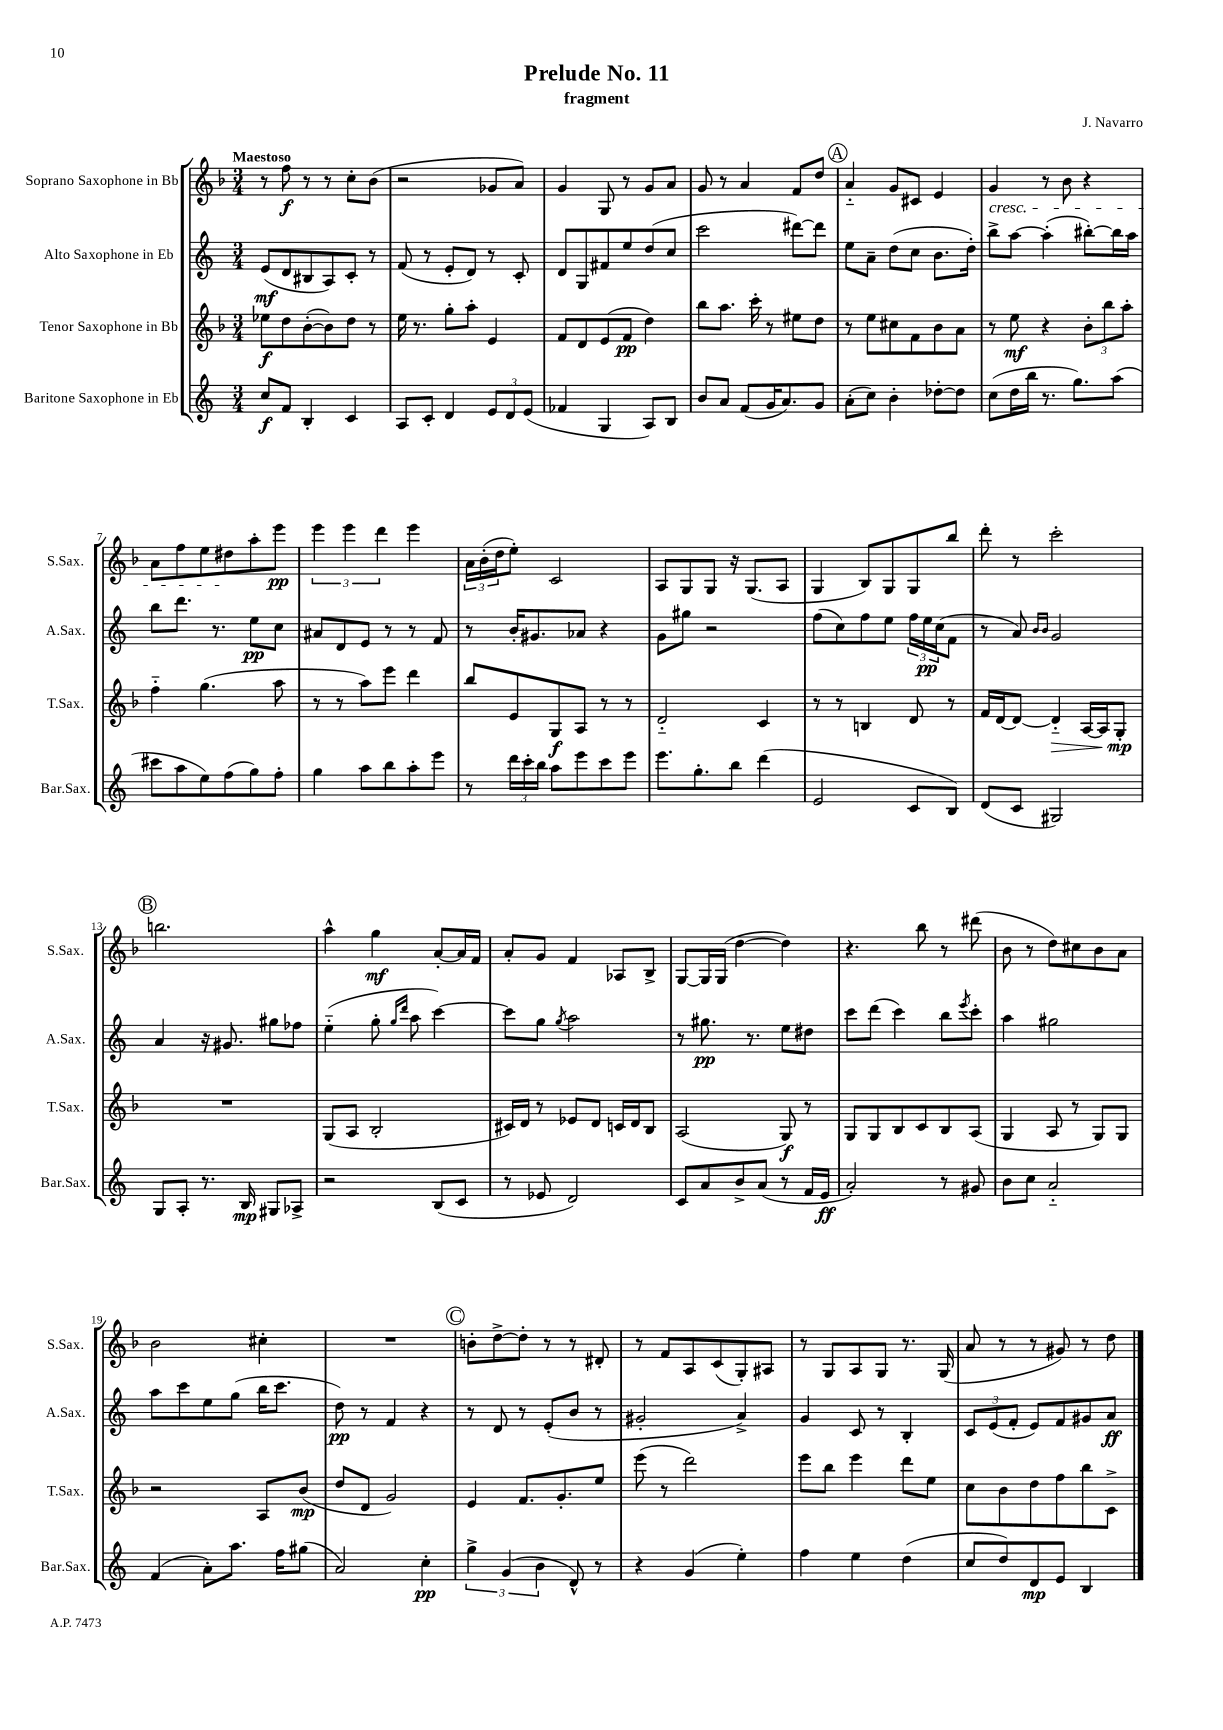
\header { title = "Prelude No. 11" composer = "J. Navarro" subtitle = "fragment" }
<<
\new StaffGroup <<
\new Staff = "s0" \with { instrumentName = "Soprano Saxophone in Bb" shortInstrumentName = "S.Sax." } {
    \clef treble \key f \major \numericTimeSignature \time 3/4 \tempo "Maestoso"
    r8 f''8\f r8 r8 c''8-. bes'8( |
    r2 ges'8 a'8) |
    g'4 g8 r8 g'8 a'8 |
    g'8 r8 a'4 f'8 d''8 |
    \mark \markup { \circle "A" } a'4-_ g'8 cis'8 e'4 |
    g'4\cresc r8 bes'8 r4 |
    a'8 f''8 e''8 dis''8\! a''8-. e'''8\pp |
    \tuplet 3/2 { e'''4 e'''4 d'''4 } e'''4 |
    \tuplet 3/2 { a'16 bes'16-.( d''16 } e''8-.) c'2 |
    a8 g8 g8 r16 g8.( a8 |
    g4 bes8) g8 g8 bes''8 |
    d'''8-. r8 c'''2-. |
    \mark \markup { \circle "B" } b''2. |
    a''4-^ g''4\mf a'8~-. a'16 f'16 |
    a'8-. g'8 f'4 aes8 bes8-> |
    g8~ g16 g16( d''4~ d''4) |
    r4. bes''8 r8 dis'''8( |
    bes'8 r8 d''8) cis''8 bes'8 a'8 |
    bes'2 cis''4-. |
    R2. |
    \mark \markup { \circle "C" } b'8-. d''8~-> d''8-. r8 r8 dis'8-. |
    r8 f'8 a8 c'8( g8-.) ais8 |
    r8 g8 a8 g8 r8. g16( |
    a'8 r8 r8 gis'8) r8 d''8 \bar "|." |
}
\new Staff = "s1" \with { instrumentName = "Alto Saxophone in Eb" shortInstrumentName = "A.Sax." } {
    \clef treble \key c \major \numericTimeSignature \time 3/4
    e'8\mf( d'8 bis8 a8) c'8-. r8 |
    f'8( r8 e'8-. d'8) r8 c'8-. |
    d'8 g8 fis'8 e''8 d''8( c''8 |
    c'''2 dis'''8~) dis'''8 |
    \mark \markup { \circle "A" } e''8 a'8-- d''8( c''8 b'8. d''16-.) |
    b''8-> a''8~ a''4-.( bis''8~-.) bis''16 a''16 |
    b''8 d'''8. r8. e''8\pp c''8 |
    ais'8 d'8 e'8 r8 r8 f'8 |
    r8 b'16-. gis'8. aes'8 r4 |
    g'8 gis''8 r2 |
    f''8( c''8) f''8 e''8 \tuplet 3/2 { f''16 e''16\pp c''16( } f'8 |
    r8 a'8) \grace { b'16 b'16 } g'2 |
    \mark \markup { \circle "B" } a'4 r16 gis'8. gis''8 fes''8 |
    e''4-_( g''8-. \grace { g''16 d'''16 } a''8 c'''4~) |
    c'''8 g''8 \acciaccatura { g''8 } a''2 |
    r8 gis''8.\pp r8. e''8 dis''8 |
    c'''8 d'''8( c'''4) b''8 \acciaccatura { e'''8 } c'''8-. |
    a''4 gis''2 |
    a''8 c'''8 e''8 g''8( b''16 c'''8. |
    d''8\pp) r8 f'4 r4 |
    \mark \markup { \circle "C" } r8 d'8 r8 e'8-.( b'8 r8 |
    gis'2-. a'4->) |
    g'4 c'8 r8 b4-. |
    \tuplet 3/2 { c'8 e'8( f'8-. } e'8) f'8 gis'8 a'8\ff \bar "|." |
}
\new Staff = "s2" \with { instrumentName = "Tenor Saxophone in Bb" shortInstrumentName = "T.Sax." } {
    \clef treble \key f \major \numericTimeSignature \time 3/4
    ees''8\f d''8 bes'8~-.( bes'8) d''8 r8 |
    e''16 r8. g''8-. a''8-. e'4 |
    f'8 d'8 e'8( f'8\pp d''4) |
    bes''8 a''8. c'''16-. r8 eis''8 d''8 |
    \mark \markup { \circle "A" } r8 e''8 cis''8 f'8 bes'8 a'8 |
    r8 e''8\mf r4 \tuplet 3/2 { bes'8-. bes''8 a''8-. } |
    f''4-_ g''4.( a''8 |
    r8 r8 a''8) e'''8 d'''4 |
    bes''8 e'8 g8\f a8 r8 r8 |
    d'2-_ c'4 |
    r8 r8 b4 d'8 r8 |
    f'16 d'16~ d'8~ d'4-_\> a16~ a16 g8-.\mp\! |
    \mark \markup { \circle "B" } R2. |
    g8( a8 bes2-. |
    cis'16) d'16 r8 ees'8 d'8 c'16 d'16 bes8 |
    a2( g8\f) r8 |
    g8 g8 bes8 c'8 bes8 a8( |
    g4 a8 r8 g8) g8 |
    r2 a8 bes'8\mp( |
    d''8 d'8 g'2) |
    \mark \markup { \circle "C" } e'4 f'8. g'8.-. e''8 |
    e'''8( r8 d'''2) |
    e'''8 bes''8 e'''4 d'''8 e''8 |
    c''8 bes'8 d''8 f''8 bes''8 c'8-> \bar "|." |
}
\new Staff = "s3" \with { instrumentName = "Baritone Saxophone in Eb" shortInstrumentName = "Bar.Sax." } {
    \clef treble \key c \major \numericTimeSignature \time 3/4
    c''8\f f'8 b4-. c'4 |
    a8 c'8-. d'4 \tuplet 3/2 { e'8 d'8 e'8( } |
    fes'4 g4 a8) b8 |
    b'8 a'8 f'8( g'16 a'8.) g'8 |
    \mark \markup { \circle "A" } a'8-.( c''8) b'4-. des''8~-. des''8 |
    c''8( d''16 b''16 r8. g''8.) a''8( |
    cis'''8 a''8 e''8) f''8( g''8) f''8-. |
    g''4 a''8 b''8 a''8-. e'''8 |
    r8 \tuplet 3/2 { d'''16 c'''16-. b''16 } a''8 e'''8 c'''8 e'''8 |
    e'''8. g''8.-. b''8 d'''4( |
    e'2 c'8 b8) |
    d'8( c'8 gis2) |
    \mark \markup { \circle "B" } g8 a8-. r8. b16\mp gis8 aes8-> |
    r2 b8( c'8 |
    r8 ees'8 d'2) |
    c'8 a'8 b'8-> a'8( r8 f'16 e'16\ff |
    a'2-.) r8 gis'8 |
    b'8 c''8 a'2-_ |
    f'4( a'8-.) a''8. f''16 gis''8( |
    a'2) c''4-.\pp |
    \mark \markup { \circle "C" } \tuplet 3/2 { g''4-> g'4( b'4 } d'8-^) r8 |
    r4 g'4( e''4-.) |
    f''4 e''4 d''4( |
    c''8 d''8) d'8\mp e'8 b4 \bar "|." |
}
>>
>>
